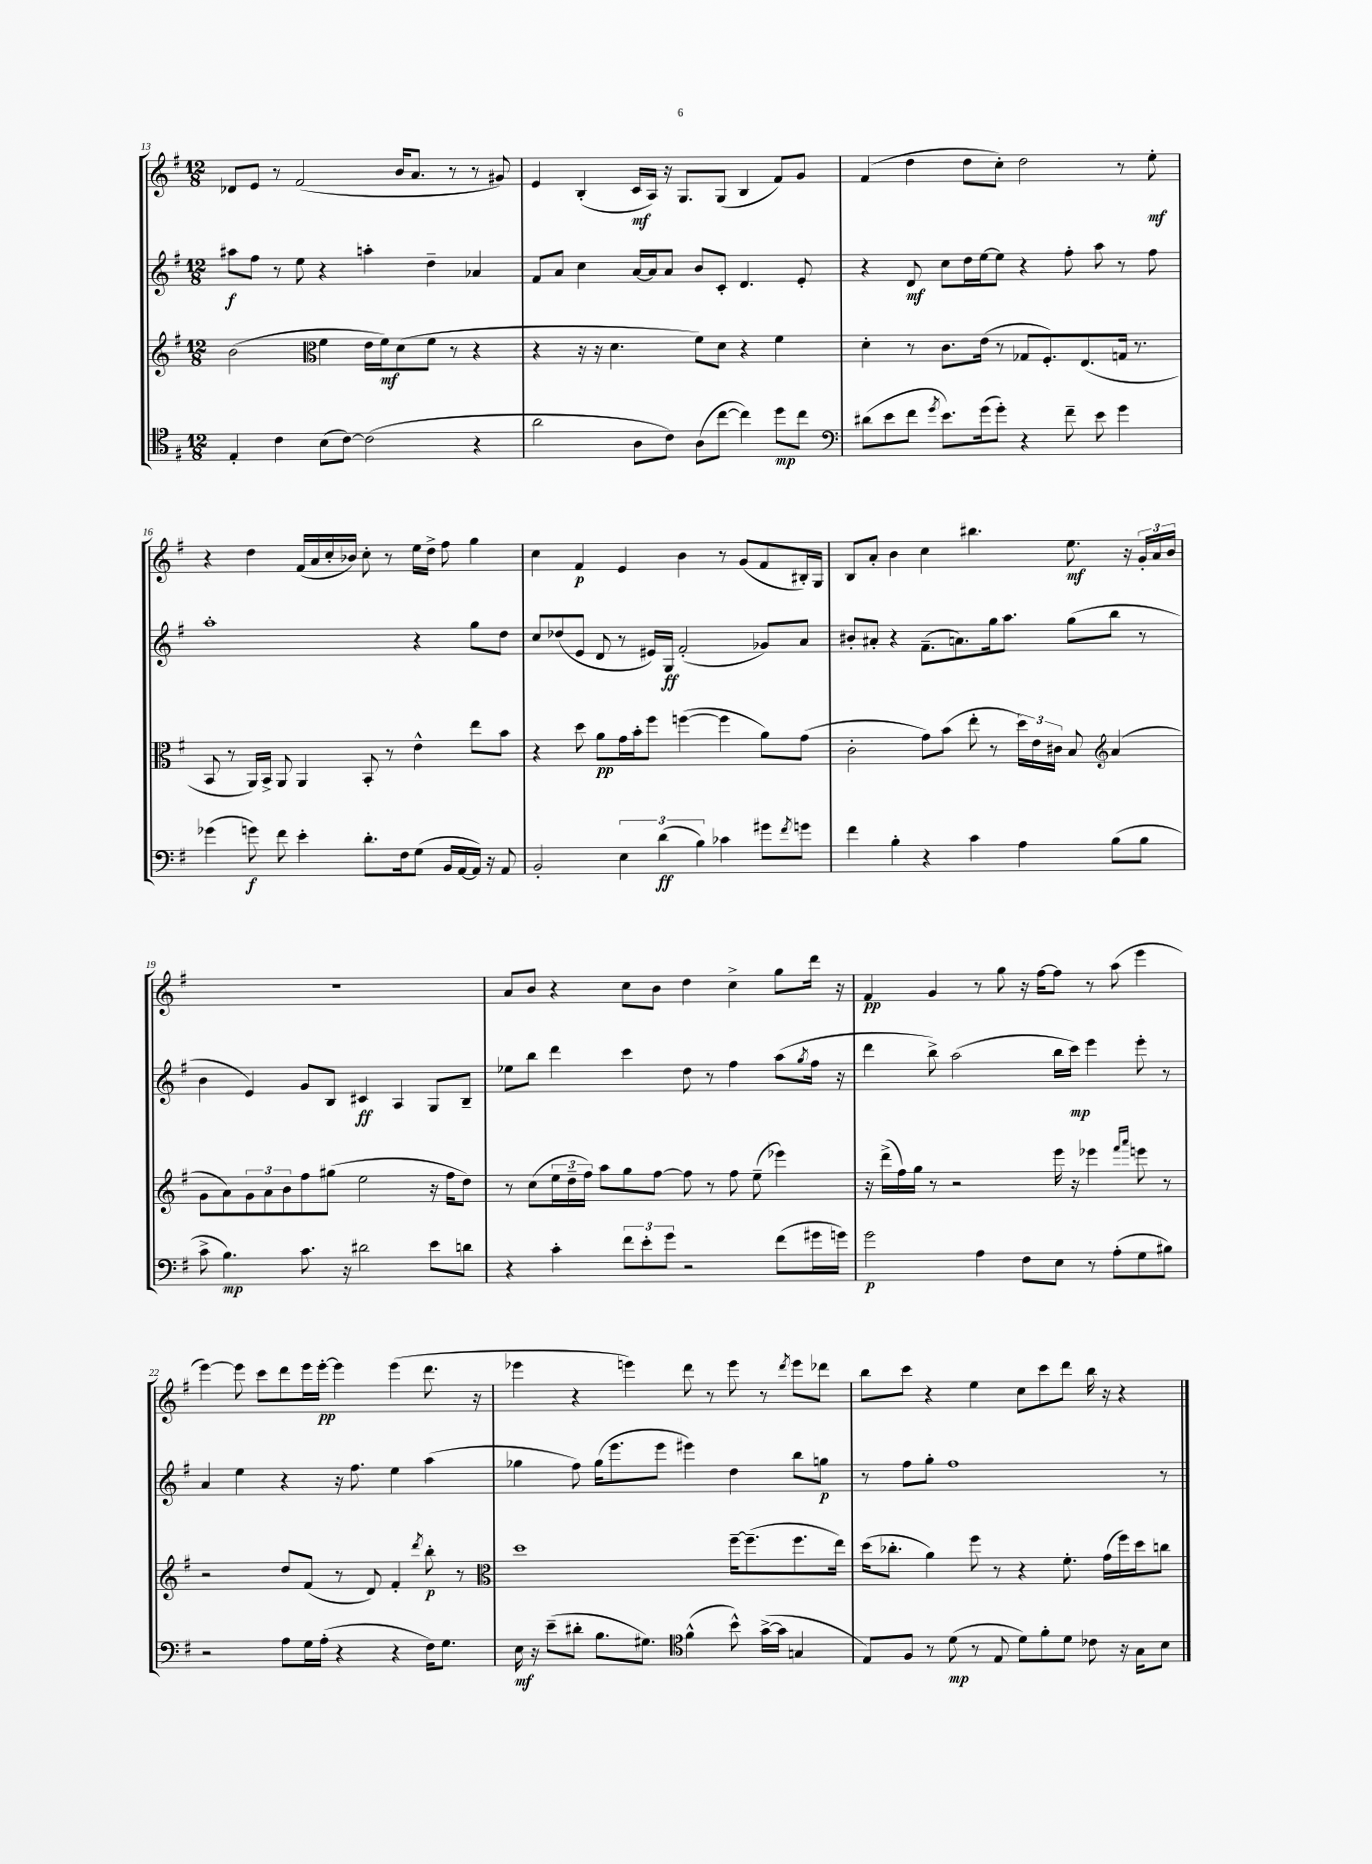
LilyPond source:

<<
\new StaffGroup <<
\new Staff = "s0" {
    \clef treble \key g \major \numericTimeSignature \time 12/8
    des'8 e'8 r8 fis'2( b'16 a'8. r8 r8 gis'8) |
    e'4 b4-.( c'16\mf a16) r16 g8. g8( b4 fis'8) g'8 |
    fis'4( d''4 d''8 c''8-.) d''2 r8 e''8-.\mf |
    r4 d''4 fis'16( a'16 c''16-. bes'16) c''8-. r8 e''16 d''16-> fis''8 g''4 |
    c''4 fis'4\p e'4 b'4 r8 g'8( fis'8 bis16-.) g16 |
    b8 a'8-. b'4 c''4 bis''4. e''8.\mf r16 \tuplet 3/2 { g'16-. a'16 b'16 } |
    R1. |
    a'8 b'8 r4 c''8 b'8 d''4 c''4-> g''8 d'''16 r16 |
    fis'4\pp g'4 r8 g''8 r16 fis''16~ fis''8 r8 a''8( e'''4 |
    e'''4~) e'''8 c'''8 d'''8 e'''16 e'''16~-.\pp e'''4 e'''4( d'''8. r16 |
    ees'''4 r4 e'''4) d'''8 r8 e'''8 r8 \acciaccatura { d'''8 } e'''8 des'''8 |
    b''8 c'''8 r4 e''4 c''8 c'''8 d'''8 b''16 r16 r4 \bar "|." |
}
\new Staff = "s1" {
    \clef treble \key g \major \numericTimeSignature \time 12/8
    ais''8\f fis''8 r8 e''8 r4 a''4-. d''4-- aes'4 |
    fis'8 a'8 c''4 a'16~ a'16 a'8 b'8 c'8-. d'4. e'8-. |
    r4 d'8\mf c''8 d''16 e''16~ e''8 r4 fis''8-. a''8 r8 fis''8 |
    a''1-. r4 g''8 d''8 |
    c''8 des''8( e'8 d'8 r8 eis'16) g16\ff fis'2-.( ges'8) a'8 |
    bis'8-. ais'8-. r4 fis'8.--( a'8.) g''16 a''8. g''8( b''8 r8 |
    b'4 e'4) g'8 b8 cis'4\ff a4 g8 b8-- |
    ees''8 b''8 d'''4 c'''4 d''8 r8 fis''4 a''8( \acciaccatura { g''8 } fis''16 r16 |
    d'''4 b''8->) a''2( b''16 c'''16\mp) e'''4 e'''8-. r8 |
    a'4 e''4 r4 r16 fis''8. e''4 a''4( |
    ges''4 fis''8) ges''16( e'''8. e'''8 eis'''4) d''4 b''8 g''8\p |
    r8 fis''8 g''8-. fis''1 r8 \bar "|." |
}
\new Staff = "s2" {
    \clef treble \key g \major \numericTimeSignature \time 12/8
    b'2( \clef alto fis'4 e'16 fis'16\mf) d'8( fis'8 r8 r4 |
    r4 r16 r16 d'4. fis'8) d'8 r4 fis'4 |
    d'4-. r8 c'8. e'16( r8 ges8 fis8.-.) e8.( g16 r8. |
    b,8 r8 a,16) b,16-> a,8 a,4 b,8-. r8 e'4-^ e''8 b'8 |
    r4 d''8 a'8\pp g'16 b'16-. fis''8 f''4~( f''4 a'8) g'8( |
    c'2-. g'8) b'8( e''8-. r8 \tuplet 3/2 { d''16) e'16 cis'16 } b8 \clef treble a'4( |
    g'8 a'8) \tuplet 3/2 { g'8 a'8 b'8 } fis''8 gis''8( e''2 r16 fis''16 d''8) |
    r8 c''8( \tuplet 3/2 { e''16 d''16-- fis''16) } a''8 g''8 fis''8~ fis''8 r8 fis''8 e''8--( ees'''4) |
    r16 d'''16->( fis''16) g''16 r8 r2 e'''16 r16 ees'''4 \grace { fis'''16 a'''16 } e'''8 r8 |
    r2 d''8 fis'8( r8 d'8) fis'4-. \acciaccatura { d'''8 } b''8-.\p r8 |
    \clef alto d''1 fis''16~-- fis''8.--( fis''8. e''16) |
    d''16( ces''8.-. a'4) fis''8 r8 r4 fis'8.-. g'16( fis''16) d''16 c''8 \bar "|." |
}
\new Staff = "s3" {
    \clef tenor \key g \major \numericTimeSignature \time 12/8
    e4-. c'4 b8( c'8~) c'2( r4 |
    a'2 a8 c'8) a8( c''8~ c''4) d''8\mp c''8 |
    \clef bass dis'8( e'8 fis'8 \acciaccatura { g'8 } e'8.) g'16( g'8-.) r4 fis'8-- e'8 g'4 |
    ges'4( g'8\f) fis'8 e'4-. d'8.-. fis16 g8( b,16 a,16~ a,16) r16 a,8 |
    b,2-. \tuplet 3/2 { e4 d'4\ff( b4) } ces'4 gis'8 \acciaccatura { fis'8 } g'8 |
    fis'4 b4-. r4 c'4 a4 b8( b8 |
    c'8-> b4.\mp) c'8. r16 dis'2 e'8 d'8 |
    r4 c'4-. \tuplet 3/2 { fis'8 e'8-. g'8 } r2 fis'8( gis'16 g'16) |
    g'2\p a4 fis8 e8 r8 a8-.( g8 bis8) |
    r2 a8 g16 a16-.( r4 r4 fis16) g8. |
    e16\mf r16 e'8--( dis'8-. b8. gis8.) \clef tenor fis'4-^( b'8-^) g'16~->( g'16 g4 |
    e8) fis8 r8 d'8\mp( r8 e8 d'8) fis'8-. d'8 ces'8 r16 g16 b8 \bar "|." |
}
>>
>>
\layout { \context { \Score currentBarNumber = #13 } }
